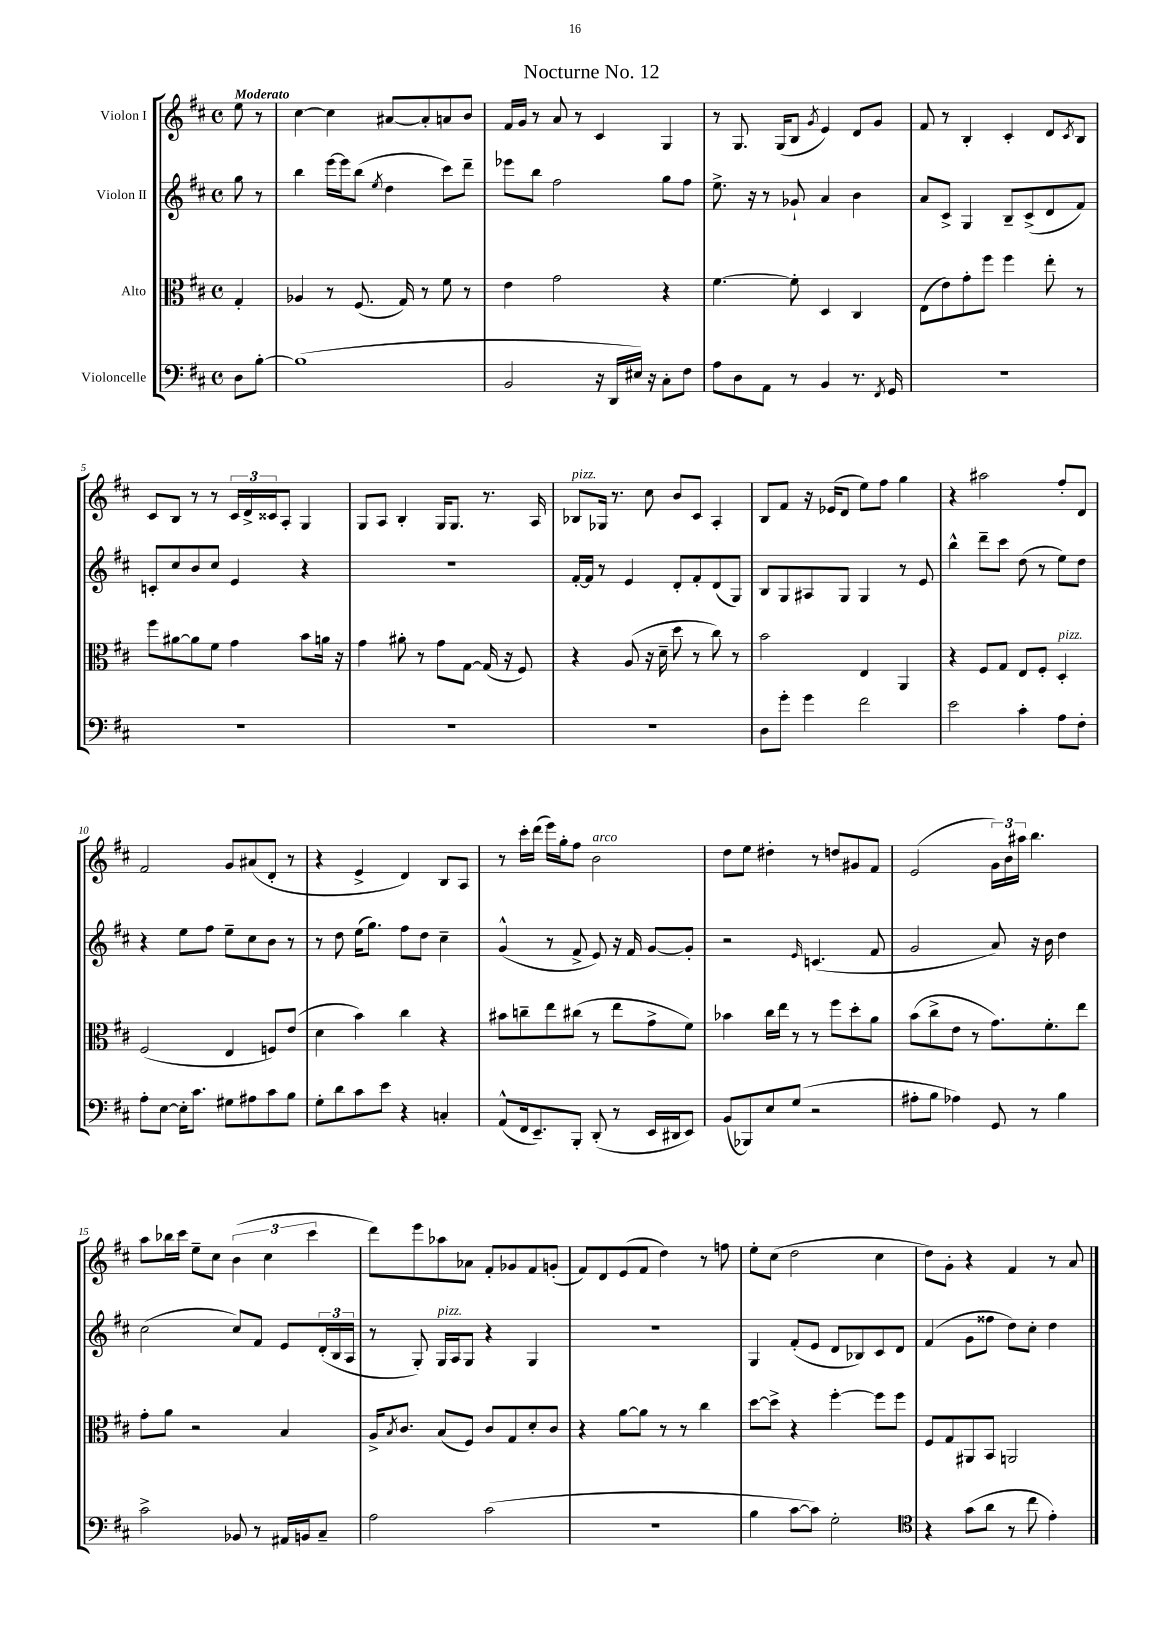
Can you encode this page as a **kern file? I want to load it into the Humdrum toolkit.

**kern	**kern	**kern	**kern
*staff4	*staff3	*staff2	*staff1
*clefF4	*clefC3	*clefG2	*clefG2
*k[f#c#]	*k[f#c#]	*k[f#c#]	*k[f#c#]
*M4/4	*M4/4	*M4/4	*M4/4
*met(c)	*met(c)	*met(c)	*met(c)
8D	4G'	8gg	8ee
[8B'	.	8r	8r
=	=	=	=
(1B]	4A-	4bb	[4cc#
.	8r	[16eee	4cc#]
.	.	16eee]	.
.	(8.F#	(8bb	.
.	.	8qee	.
.	.	4dd	[8a#
.	16G)	.	.
.	8r	.	8a#']
.	8f#	8ccc#)	8a
.	8r	8ddd~	8b
=	=	=	=
2BB	4e	8eee-	16f#
.	.	.	16g
.	.	8bb	8r
.	2g	2ff#	8a
.	.	.	8r
16r	.	.	4c#
16DD	.	.	.
16E#)	.	.	.
16r	.	.	.
8C#'	4r	8gg	4G
8F#	.	8ff#	.
=	=	=	=
8A	[4.f#	8.ee^	8r
8D	.	.	8.G
.	.	16r	.
8AA	.	8r	.
.	.	.	(16G
8r	8f#']	8g-`	8B
.	.	.	8qg
4BB	4D	4a	4e)
8.r	4C#	4b	8d
.	.	.	8g
8qFF#	.	.	.
16GG	.	.	.
=	=	=	=
1r	(8E	8a	8f#
.	8e)	8c#^	8r
.	8g'	4G	4B'
.	8ff#	.	.
.	4ff#	8B~	4c#'
.	.	(8c#^	.
.	8ee'	8d	8d
.	.	.	8qc#
.	8r	8f#)	8B
=	=	=	=
1r	8ff#	8c'	8c#
.	[8a#	8cc#	8B
.	8a#]	8b	8r
.	8f#	8cc#	8r
.	4g	4e	24c#
.	.	.	24d^
.	.	.	24c##
.	.	.	8A'
.	8b	4r	4G
.	16a	.	.
.	16r	.	.
=	=	=	=
1r	4g	1r	8G
.	.	.	8A
.	8a#'	.	4B'
.	8r	.	.
.	8g	.	16G
.	.	.	8.G
.	[8G	.	.
.	(16G]	.	8.r
.	16r	.	.
.	8F#)	.	.
.	.	.	16A
=	=	=	=
1r	4r	[16f#'	8B-
.	.	16f#]	.
.	.	8r	16G-
.	.	.	8.r
.	(8A	4e	.
.	16r	.	8cc#
.	16d~	.	.
.	8dd	8d'	8b
.	8r	8f#'	8c#
.	8cc#)	(8d	4A'
.	8r	8G)	.
=	=	=	=
8D	2b	8B	8B
8g'	.	8G	8f#
4g	.	8A#	16r
.	.	.	(16e-
.	.	8G	8d
2f#	4E	4G	8ee)
.	.	.	8ff#
.	4AA	8r	4gg
.	.	8e	.
=	=	=	=
2e	4r	4bb^^	4r
.	8F#	8ddd~	2aa#
.	8G	8ccc#	.
4c#'	8E	(8dd	.
.	8F#'	8r	.
8A	4D'	8ee)	8ff#'
8F#'	.	8dd	8d
=	=	=	=
8A'	(2F#	4r	2f#
[8E	.	.	.
16E']	.	8ee	.
8.c#	.	.	.
.	.	8ff#	.
8G#	4E	8ee~	8g
8A#	.	8cc#	(8a#
8c#	8F)	8b	8d'
8B	(8e	8r	8r
=	=	=	=
8G'	4d	8r	4r
8d	.	8dd	.
8c#	4b)	(16ee	4e^
.	.	8.gg)	.
8e	.	.	.
4r	4cc#	8ff#	4d)
.	.	8dd	.
4C'	4r	4cc#~	8B
.	.	.	8A
=	=	=	=
(8AA^^	8b#	(4g^^	8r
16FF#	8cc~	.	16ccc#'
8.EE~)	.	.	(16ddd
.	8ee	8r	16eee)
.	.	.	16gg'
8BBB'	(8cc#	8f#^	8ff#
(8DD'	8r	8e)	2b
8r	8ee	16r	.
.	.	16f#	.
16EE	8g^	[8g	.
16DD#	.	.	.
8EE)	8f#)	8g']	.
=	=	=	=
(8BB	4b-	2r	8dd
8BBB-)	.	.	8ee
8E	16cc#	.	4dd#'
.	16ee	.	.
(8G	8r	.	.
.	.	16qqe	.
2r	8r	(4.c	8r
.	8ff#	.	8dd
.	8dd'	.	8g#
.	8a	8f#	8f#
=	=	=	=
8A#'	(8b	2g	(2e
8B	8cc#^	.	.
4A-)	8e	.	.
.	8r	.	.
8GG	8.g)	8a)	24g)
.	.	.	24b
.	.	.	24aa#
8r	.	16r	4.bb
.	8.f#'	16b	.
4B	.	4dd	.
.	8ee	.	.
=	=	=	=
2c#^	8g'	(2cc#	8aa
.	8a	.	16bb-
.	.	.	16ccc#
.	2r	.	8ee~
.	.	.	8cc#
8BB-	.	8cc#)	(6b
8r	.	8f#	.
.	.	.	6cc#
16AA#	4B	8e	.
16BB	.	.	.
.	.	.	6ccc#
8C#~	.	(24d'	.
.	.	24B	.
.	.	24A	.
=	=	=	=
2A	16A^	8r	8ddd)
.	8qB	.	.
.	8.c#	.	.
.	.	8G')	8eee
.	(8B	16G	8aa-
.	.	16A	.
.	8F#)	8G	8a-
(2c#	8c#	4r	8f#'
.	8G	.	8g-
.	8d'	4G	8f#
.	8c#	.	(8g'
=	=	=	=
1r	4r	1r	8f#)
.	.	.	8d
.	[8a	.	(8e
.	8a]	.	8f#
.	8r	.	4dd)
.	8r	.	.
.	4cc#	.	8r
.	.	.	8ff
=	=	=	=
4B	[8dd	4G	8ee'
.	8dd^]	.	(8cc#
[8c#	4r	(8f#'	2dd
8c#])	.	8e	.
2G'	[4ff#'	8d	.
.	.	8B-)	.
.	8ff#]	8c#	4cc#
.	8ff#	8d	.
=	=	=	=
*clefC4	*	*	*
4r	8F#	(4f#	8dd)
.	8G	.	8g'
(8g	8AA#	8g	4r
8a	8BB	8ff##	.
8r	2AA	8dd)	4f#
8cc#	.	8cc#'	.
4e')	.	4dd	8r
.	.	.	8a
==	==	==	==
*-	*-	*-	*-
